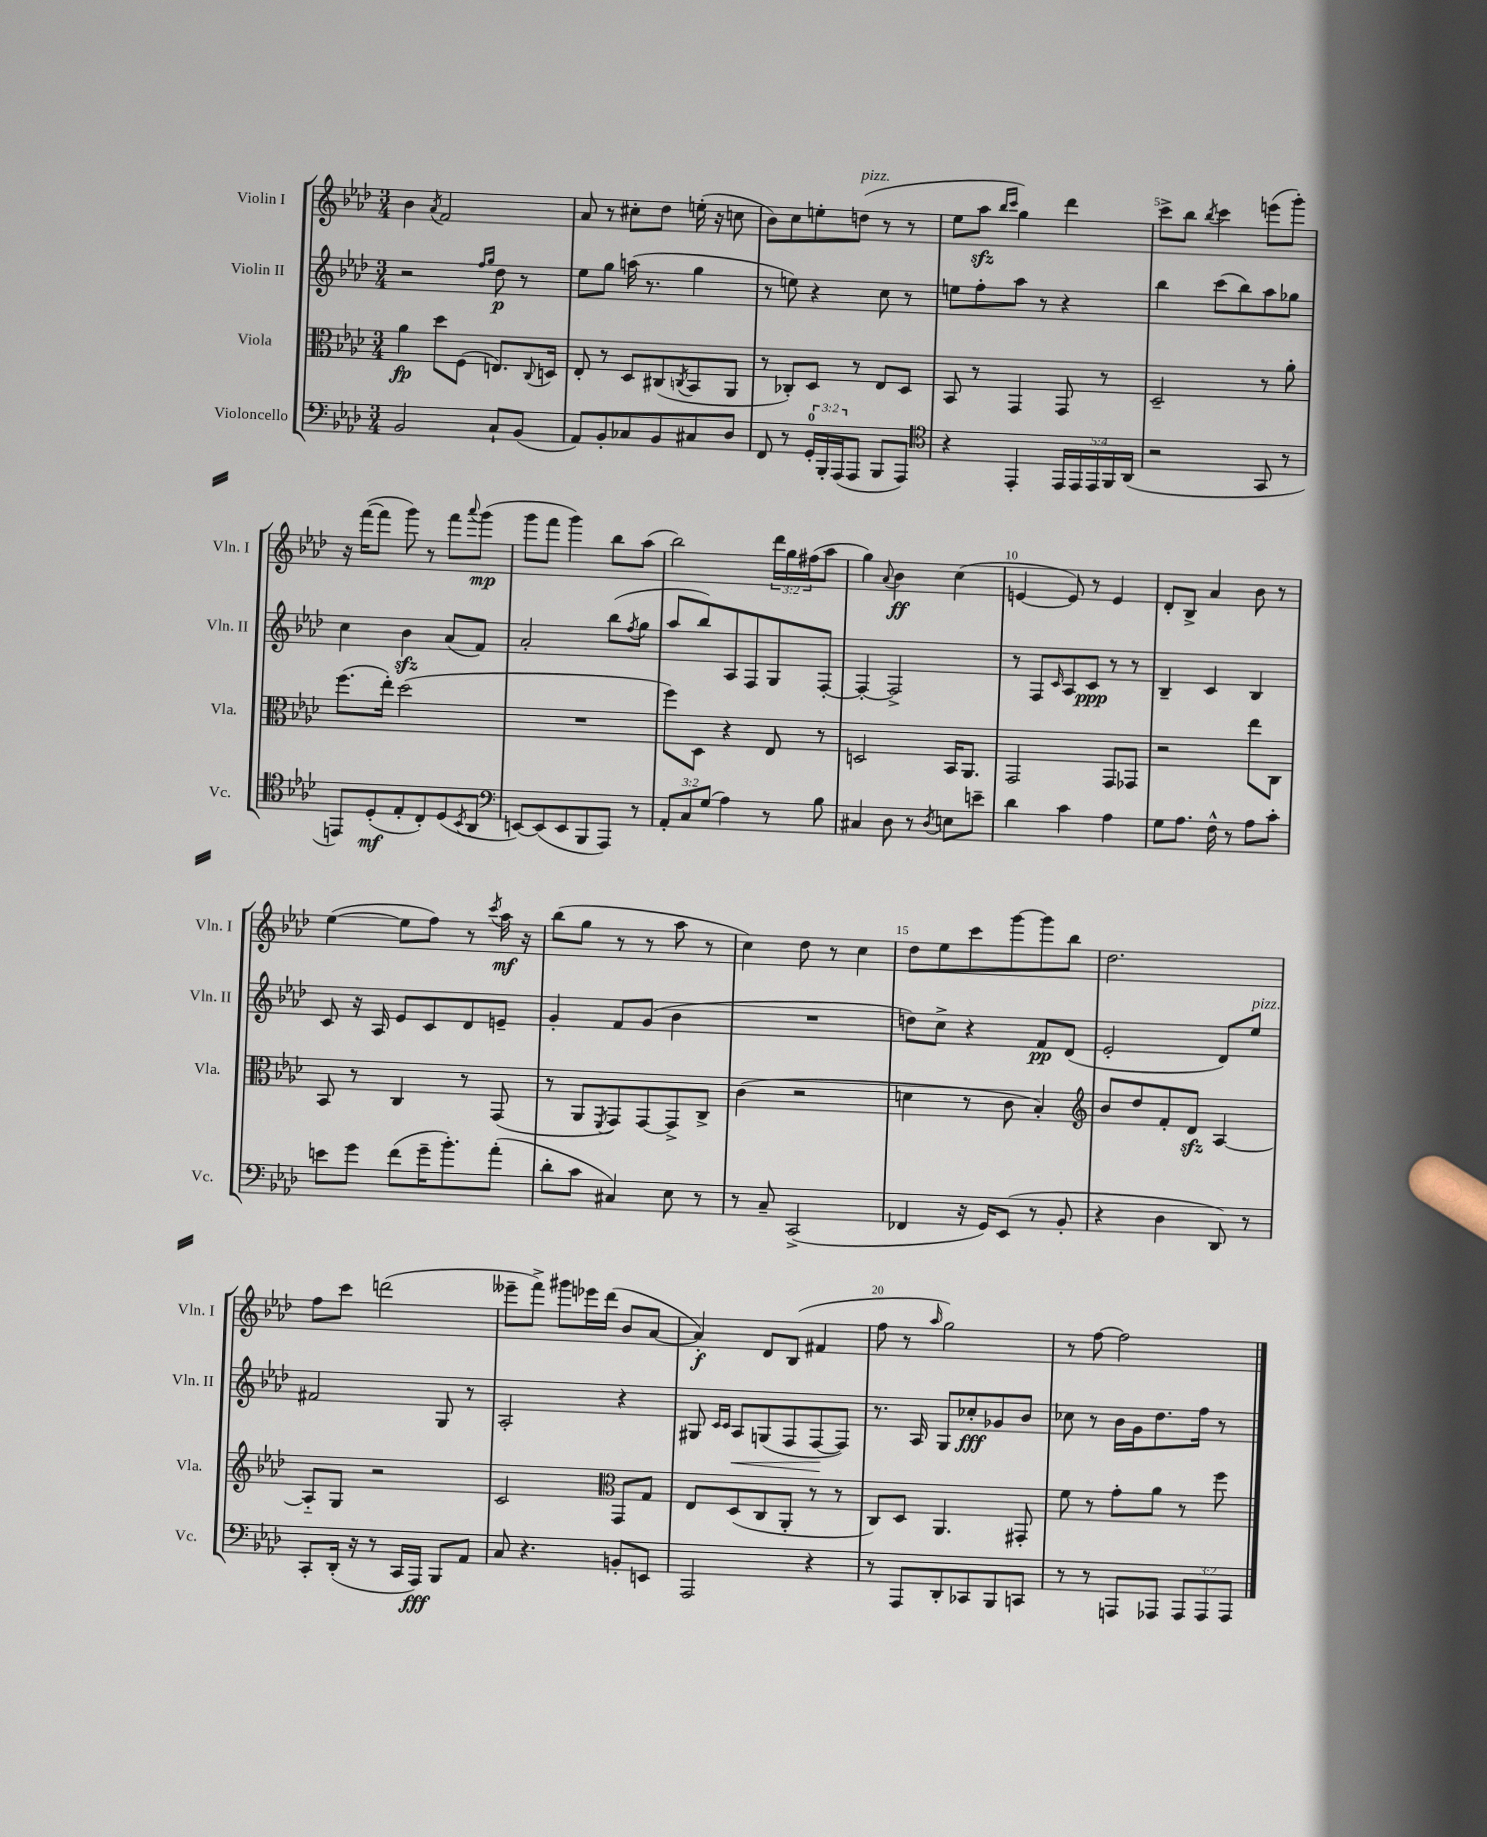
<<
\new StaffGroup <<
\new Staff = "s0" \with { instrumentName = "Violin I" shortInstrumentName = "Vln. I" } {
    \clef treble \key aes \major \numericTimeSignature \time 3/4 \override Staff.TupletNumber.text = #tuplet-number::calc-fraction-text
    bes'4 \acciaccatura { aes'8 } f'2 |
    aes'8 r8 cis''8-. des''8 e''16-.( r16 c''8 |
    bes'8) c''8 e''8-. d''8^\markup { \italic "pizz." }( r8 r8 |
    ees''8 aes''8\sfz \grace { bes''16 c'''16 } g''4) des'''4 |
    c'''8-> bes''8 \acciaccatura { bes''8 } c'''4 e'''8( g'''8-.) |
    r16 f'''16~( f'''8 g'''8) r8 f'''8 \appoggiatura { aes'''8 } g'''8\mp( |
    g'''8 f'''8 g'''4) bes''8 aes''8( |
    bes''2) \tuplet 3/2 { des'''16 g''16 fis''16( } aes''8 |
    g''4) \appoggiatura { aes'8 } bes'4\ff c''4( |
    e'4~ e'8) r8 e'4 |
    des'8-. bes8-> aes'4 bes'8 r8 |
    ees''4~( ees''8 f''8) r8 \acciaccatura { c'''8 } aes''16\mf r16 |
    bes''8( g''8 r8 r8 aes''8 r8 |
    c''4) des''8 r8 c''4 |
    des''8 ees''8 c'''8 g'''8~ g'''8 bes''8 |
    des''2. |
    f''8 c'''8 d'''2( |
    eeses'''8-- f'''8->) gis'''8 ees'''16 des'''16( bes'8 aes'8~ |
    aes'4-.\f) des'8 bes8( fis'4 |
    f''8 r8 \grace { aes''16 } g''2) |
    r8 f''8~ f''2 \bar "|." |
}
\new Staff = "s1" \with { instrumentName = "Violin II" shortInstrumentName = "Vln. II" } {
    \clef treble \key aes \major \numericTimeSignature \time 3/4
    r2 \grace { f''16 g''16 } des''8\p r8 |
    ees''8 g''8 a''16( r8. g''4 |
    r8 e''8) r4 c''8 r8 |
    e''8 f''8-. aes''8 r8 r4 |
    bes''4 c'''8( bes''8) aes''8 ges''8 |
    c''4 bes'4\sfz aes'8( f'8) |
    aes'2-. bes''8( \acciaccatura { f''8 } g''8 |
    aes''8 bes''8) aes8 f8 g8 f8~-. |
    f4~-. f2-> |
    r8 f8 \grace { c'16 } aes8 c'8\ppp r8 r8 |
    bes4-- c'4 bes4 |
    c'8 r16 aes16 ees'8 c'8 des'8 e'8-- |
    g'4-. f'8 g'8( bes'4 |
    R2. |
    d''8) c''8-> r4 f'8\pp des'8( |
    ees'2-. des'8) ees''8^\markup { \italic "pizz." } |
    fis'2 g8 r8 |
    aes2-. r4 |
    gis8 \grace { c'16 c'16 } aes8\< g8( f8 f8~\! f8) |
    r8. aes16 g8 ces''8-.\fff ges'8 bes'8 |
    ces''8 r8 bes'16 g'16 des''8. f''16 r8 \bar "|." |
}
\new Staff = "s2" \with { instrumentName = "Viola" shortInstrumentName = "Vla." } {
    \clef alto \key aes \major \numericTimeSignature \time 3/4
    aes'4\fp des''8 f8( e8.) \appoggiatura { c8 } d16 |
    ees8-. r8 des8 cis8( \acciaccatura { c8 } bes,8 aes,8 |
    r8 ces8-.) des8 r8 ees8 des8 |
    bes,8 r8 g,4 g,8 r8 |
    des2-- r8 aes'8-. |
    f''8.( ees''16-.) des''2( |
    R2. |
    f''8) des8 r4 ees8 r8 |
    d2 bes,16 aes,8. |
    g,2 g,8 ges,8 |
    r2 ees''8 c8 |
    bes,8 r8 c4 r8 g,8( |
    r8 aes,8 \acciaccatura { f,8 } g,8) g,8~ g,8-> c8-> |
    c'4( r2 |
    d'4 r8 c'8 bes4-.) |
    \clef treble bes'8 des''8 f'8-. des'8\sfz aes4~ |
    aes8-_ g8 r2 |
    c'2 \clef alto g,8 g8 |
    ees8 des8( c8 aes,8-. r8 r8 |
    c8) des8 aes,4. gis,8-. |
    f'8 r8 g'8-. aes'8 r8 f''8 \bar "|." |
}
\new Staff = "s3" \with { instrumentName = "Violoncello" shortInstrumentName = "Vc." } {
    \clef bass \key aes \major \numericTimeSignature \time 3/4 \override Staff.TupletNumber.text = #tuplet-number::calc-fraction-text
    bes,2 c8-! bes,8( |
    aes,8) bes,8-. ces8 bes,8 cis8 des8 |
    f,8 r8 \tuplet 3/2 { g,16-0-. bes,,16-. aes,,16( } aes,,8 bes,,8 aes,,8) |
    \clef tenor r4 ees,4-. \tuplet 5/4 { ees,16 ees,16 ees,16 f,16 aes,16( } |
    r2 g,8 r8 |
    e,8) des8-.\mf( ees8-. c8-.) des8( \acciaccatura { bes,8 } aes,8 |
    \clef bass e,8~) e,8( e,8 bes,,8 aes,,8) r8 |
    \tuplet 3/2 { aes,8-. c8 g8( } aes4) r8 bes8 |
    cis4 des8 r8 \acciaccatura { des8 } e8 e'8-- |
    des'4 c'4 aes4 |
    g8 aes8. f16-^ r8 aes8 c'8-. |
    e'8 g'8 f'8( g'16-- bes'8.-.) aes'8-.( |
    des'8-. c'8 cis4) ees8 r8 |
    r8 c8-- c,2->( |
    fes,4 r16 g,16) ees,8( r8 bes,8-. |
    r4 des4 des,8) r8 |
    c,8-. des,16-.( r16 r8 c,16 aes,,16\fff) bes,,8 aes,8 |
    c8 r4. b,8-. e,8 |
    aes,,2 r4 |
    r8 aes,,8 des,8-. ces,8 bes,,8 c,8 |
    r8 r8 a,,8 aes,,8 \tuplet 3/2 { aes,,8 aes,,8 aes,,8 } \bar "|." |
}
>>
>>
\layout { \context { \Score \override BarNumber.break-visibility = ##(#f #t #t) barNumberVisibility = #(every-nth-bar-number-visible 5) } }
